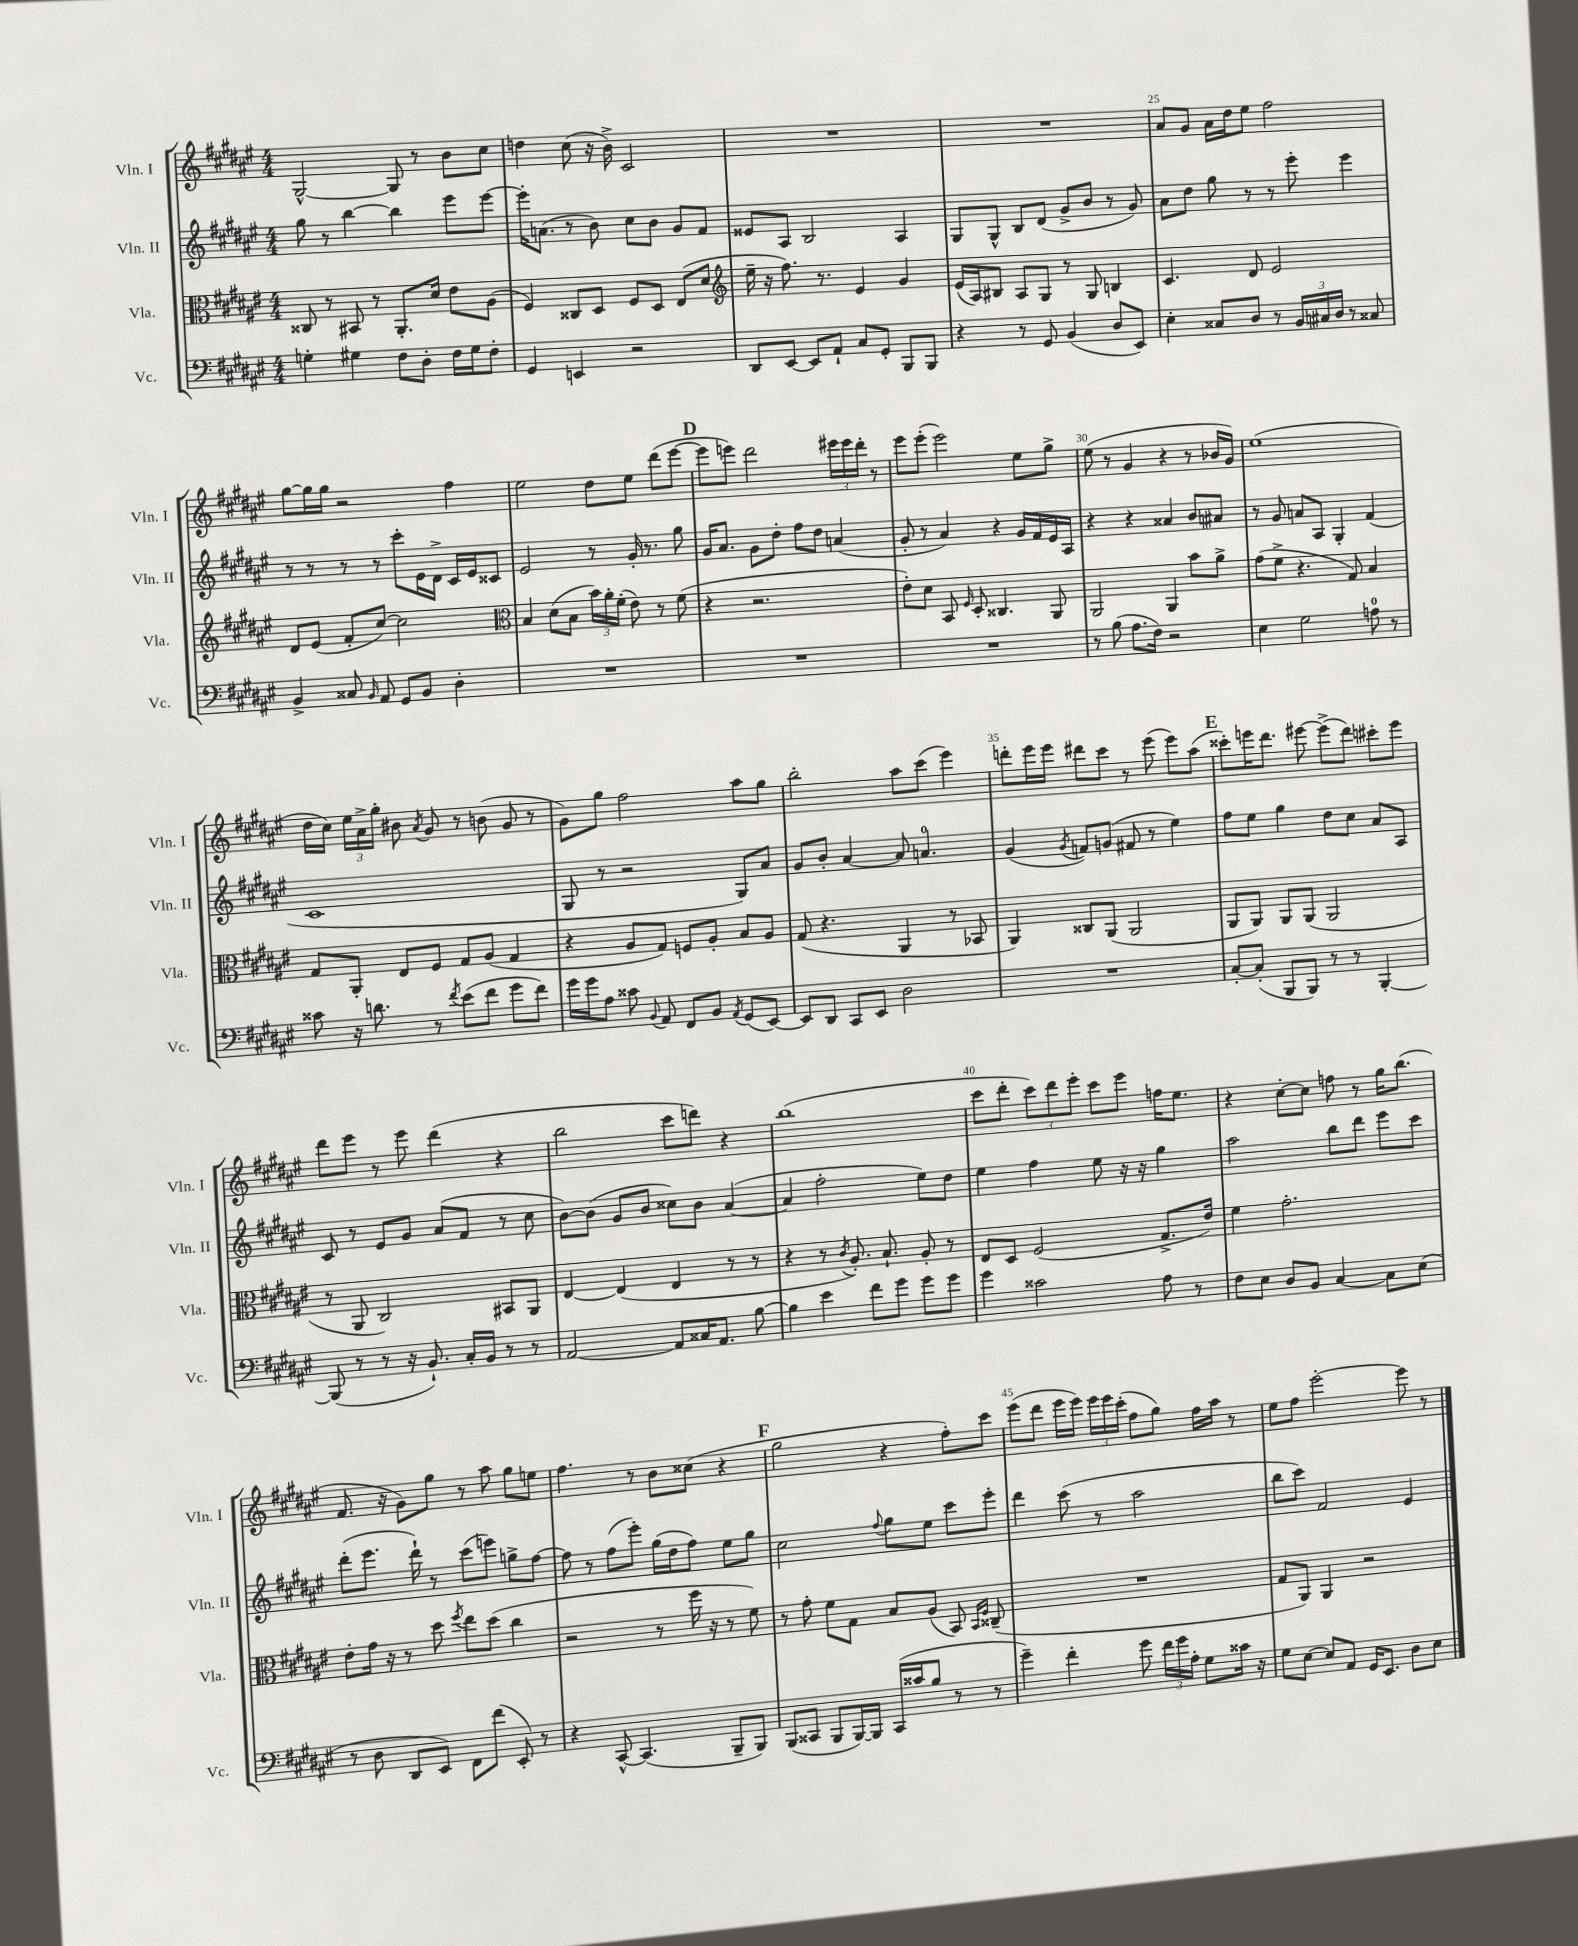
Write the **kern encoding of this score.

**kern	**kern	**kern	**kern
*staff4	*staff3	*staff2	*staff1
*clefF4	*clefC3	*clefG2	*clefG2
*k[f#c#g#d#a#e#]	*k[f#c#g#d#a#e#]	*k[f#c#g#d#a#e#]	*k[f#c#g#d#a#e#]
*M4/4	*M4/4	*M4/4	*M4/4
4G'\	8C##/	8gg#\	[2G#^^/
.	8r	8r	.
4G#\	8BB#/	[4bb\	.
.	8r	.	.
8F#\L	8.AA#'/L	4bb\]	8G#/]
8D#'\J	.	.	8r
.	16d#/Jk	.	.
16F#\LL	8e#\L	8eee#\L	8b\L
16G#\J	.	.	.
8F#'\J	(8A#\J	[8eee#\J	8cc#\J
=	=	=	=
4GG#/	4F#/)	16eee#'\]LK	4dd\
.	.	(8.a\J	.
4EE/	8C##/L	8r	(8cc#\
.	8D#/J	8b\)	16r
.	.	.	16b^\)
2r	8F#/L	8cc#\L	2c#/
.	8D#/J	8b\J	.
.	(8E#/L	8g#/L	.
.	8d#/J	8f#/J	.
=	=	=	=
*	*clefG2	*	*
8DD#/L	16ee#~\	8e##/L	1r
.	16r	.	.
[8EE#/J	8.ff#\)	8A#/J	.
8EE#/]L	.	2B/	.
.	8.r	.	.
8AA#`/J	.	.	.
8C#/L	4e#/	.	.
8GG#'/J	.	.	.
8BBB/L	4g#/	4A#/	.
8BBB/J	.	.	.
=	=	=	=
4r	(16e#/LL	8G#/L	1r
.	16A#/J)	.	.
.	8B#/J	8G#^^/J	.
8r	8A#/L	8B/L	.
8GG#/	8G#/J	(8d#/J	.
(4BB/	8r	8g#^/L	.
.	8G#/	8b/J	.
8D#/L	4B/	8r	.
8EE#/J)	.	8g#/)	.
=	=	=	=
4E#'\	4.c#/	8a#\L	8a#/L
.	.	8dd#\J	8g#/J
8C##/L	.	8gg#\	16a#\LL
.	.	.	16dd#\J
8D#/J	8d#/	8r	8ee#\J
8r	2e#/	8r	2ff#\
24BB/LL	.	8eee#'\	.
24C#/	.	.	.
24D#/JJ	.	.	.
8r	.	4eee#\	.
8C##/	.	.	.
=	=	=	=
4BB^/	8d#/L	8r	[8gg#\L
.	(8e#/J	8r	16gg#\]L
.	.	.	16gg#\JJ
8C##/	8f#'/L	8r	2r
16qqBB/	.	.	.
8AA#/	[8cc#/J)	8r	.
8GG#/L	2cc#\]	8ccc#'\L	.
8BB/J	.	16e#\L	.
.	.	16d#^\JJ	.
4D#'\	.	16c#/LL	4ff#\
.	.	16e#/J	.
.	.	8c##/J	.
=	=	=	=
*	*clefC3	*	*
1r	4B/	2e#/	2ee#\
.	(8d#\L	.	.
.	8B\J	.	.
.	24b\LL)	8r	8dd#\L
.	24a#'\	.	.
.	(24f#'\JJ	.	.
.	8e#\)	16g#'/	8ee#\J
.	.	8.r	.
.	8r	.	(8ddd#\L
.	(8f#\	8gg#\	[8eee#\J
=	=	=	=
1r	4r	16g#/LK	8eee#\]L
.	.	8.a#/J	.
.	.	.	8eee\J)
.	2.r	8g#\L	2ddd#\
.	.	8dd#'\J	.
.	.	8ff#\L	.
.	.	8dd#\J	.
.	.	(4a/	24eee#\LL
.	.	.	24eee#\
.	.	.	24ddd#'\JJ
.	.	.	8r
=	=	=	=
1r	8e#'\L)	8g#'/	8eee#\L
.	8d#\J	8r	(8eee#'\J
.	8BB/	4a#/)	2eee#\)
.	16qqF#/	.	.
.	8D#'/	.	.
.	4.C##/	4r	.
.	.	16g#/LL	8ee#\L
.	.	16f#/	.
.	8AA#/	16e#/	8gg#^\J
.	.	16A#/JJ	.
=	=	=	=
8r	2AA#/	4r	(8ee#\
(8B\	.	.	8r
8.A#\L	.	4r	4g#/
16F#\Jk)	.	.	.
2r	4AA#/	4a##/	4r
.	8b\L	8b/L	8r
.	8a#^\J	8a#/J	16b-/LL
.	.	.	16g#/JJ)
=	=	=	=
4E#\	(8g#\L	8r	(1ee#
.	8f#^\J	8g#/	.
2G#\	4.r	8a/L	.
.	.	8A#/J	.
.	.	4G#'/	.
.	8G#/)	.	.
8A\	4B/	(4f#/	.
8r	.	.	.
=	=	=	=
8c##\	8G#/L	1c#	16dd#\LL
.	.	.	16cc#\JJ)
16r	8AA#'/J	.	24ee#\LL
.	.	.	24a#^\
8.d\	.	.	.
.	.	.	24gg#'\JJ
.	8E#/L	.	8b#\
.	.	.	8qa#/
8r	8F#/J	.	8g#/
8qf#/	.	.	.
(8e#\L	8G#/L	.	8r
8f#\J	(8A#/J	.	(8b\
8g#\L	4G#/	.	8g#/
8f#\J)	.	.	8r
=	=	=	=
16g#\LL	4r	8G#/	8g#\L)
16g#\J	.	.	.
8A#\J	.	8r	8gg#\J
8c##\	8A#/L	2r	2ff#\
8qqBB/	.	.	.
8AA#/	8G#/J)	.	.
8FF#/L	8F/L	.	.
8BB/J	8A#'/J	.	.
8qAA#/	.	.	.
(8GG#/L	8B/L	8G#/L)	8aa#\L
[8EE#/J)	8A#/J	8a#/J	8gg#\J
=	=	=	=
8EE#/]L	(8G#/	8g#/L	2bb'\
8DD#/J	4.r	8b'/J	.
8CC#/L	.	[4a#/	.
8EE#/J	.	.	.
2D#\	4AA#/	8a#/]	8aa#\L
.	.	4.a/	(8ccc#\J
.	8r	.	4eee#\)
.	8BB-/	.	.
=	=	=	=
1r	4AA#/)	(4g#/	8ddd'\L
.	.	.	16eee#\L
.	.	.	16eee#\JJ
.	.	8qg#/	.
.	8C##/L	8f/L)	8ddd#\L
.	(8AA#/J	(8g/J	8ccc#\J
.	2AA#/	8f#/	8r
.	.	8r	(8eee#\
.	.	4ee#\)	8eee#\L)
.	.	.	(8aa#\J
=	=	=	=
[8C#'/L	8AA#/L	8ff#\L	8ccc##'\L)
(8C#'/]J	8AA#/J)	8ee#\J	16eee\K
.	.	.	8.ddd#\J
8BBB/L	8AA#/L	4gg#\	.
8BBB/J)	(8AA#/J	.	[8eee#\
8r	2AA#/	8dd#\L	(8eee#^\]L
8r	.	8cc#\J	8ddd#\J)
[4BBB'/	.	8a#/L	8ccc#'\L
.	.	8A#/J	8eee#\J
=	=	=	=
(8BBB/]	8r	8c#/	8ddd#\L
8r	8AA#/	8r	8eee#\J
8r	2C#/)	8e#/L	8r
16r	.	8g#/J	8eee#\
8.BB`/)	.	.	.
.	.	(8a#/L	(4ddd#\
16C#'/LL	.	8f#/J	.
16BB/JJ	.	.	.
8r	8BB#/L	8r	4r
8r	8AA#/J	8cc#\	.
=	=	=	=
[2AA#/	[4E#/	[8b\L)	2bb\
.	.	(8b\]J	.
.	(4E#/]	8g#/L	.
.	.	8b/J	.
8AA#/]L	4E#/	8cc##\L)	8ccc#\L
16C##/K	.	8b\J	8ddd\J)
8.AA#/J	.	.	.
.	8r	([4a#/	4r
[8B\	8r	.	.
=	=	=	=
4B\]	4r	4a#/]	(1bb
4e#\	8r	2ff#'\	.
.	8qc#/	.	.
.	8.A#'/)	.	.
8f#\L	.	.	.
.	8.B`/	.	.
8g#\J	.	.	.
8g#\L	8A#'/	8ee#\L)	.
8g#\J	8r	8dd#\J	.
=	=	=	=
4g#\	8E#/L	4ee#\	8ccc#\L
.	8D#/J	.	8ddd#'\J
2c##\	(2F#/	4ff#\	12ccc#\L)
.	.	.	12ddd#\
.	.	.	12eee#'\J
.	.	8ee#\	8ccc#\L
.	.	16r	8eee#\J
.	.	16r	.
8A#\	8.G#^/L	4gg#\	16ff\LK
.	.	.	8.ee#\J
8r	.	.	.
.	16e#/Jk)	.	.
=	=	=	=
8F#\L	4f#\	2aa#\	4r
8E#\J	.	.	.
8D#/L	2.g#'\	.	[8cc#'\L
8BB/J	.	.	8cc#\]J
[4C#/	.	8bb\L	8ff\
.	.	8ddd#\J	8r
8C#\]L	.	8eee#\L	16gg#\LK
.	.	.	(8.bb\J
(8E#\J	.	8ccc#\J	.
=	=	=	=
8r	8e#'\L	(8ddd#'\L	8.f#/
8D#\	16g#\Jk	8.eee#\J	.
.	16r	.	16r
8DD#/L	8r	.	8g#\L)
.	.	16ddd#`\)	.
8EE#/J)	8dd#\	8r	8gg#\J
.	8qff#/	.	.
8FF#\L	8ee#\L	(8ccc#\L	8r
(8f#\J	(8dd#\J	8eee\J)	8aa#\
8EE#'/)	4cc#\	8gg^\L	8gg#\L
8r	.	[8ff#\J	8ee\J
=	=	=	=
4r	2r	8ff#\]	4.ff#\
.	.	8r	.
[8CC#^^/	.	(8ff#\L	.
(4.CC#/]	.	8eee#'\J)	8r
.	8r	(16gg#\LL	8b\L
.	.	16dd#\J	.
.	16ff#\	8ff#\J)	(8cc##\J
.	16r	.	.
8BBB~/L	8r	8ee#\L	4r
8BBB/J)	8f#\)	8gg#\J	.
=	=	=	=
(8BBB/L	8r	2cc#\	2gg#\
8CC##/J	8g#'\	.	.
8BBB/L	8f#\L	.	.
[16BBB/L)	8G#\J	.	.
16BBB/]JJ	.	.	.
.	.	8qqff#/	.
(16CC##/LL	8B/L	8gg#\L	4r
16c##/J	.	.	.
8B/J	(8A#/J	8ee#\J	.
8r	8BB/)	8ccc#\L	8ff#'\L)
.	16qqBB/LL	.	.
.	16qqF#/JJ	.	.
8r	(8C##~/	8eee#'\J	8ccc#\J
=	=	=	=
4g#~\)	1r	4ddd#\	(8eee#\L
.	.	.	8ddd#\J
4f#'\	.	(8ccc#\	16eee#\LL
.	.	.	16eee#\JJ)
.	.	8r	24eee#\LL
.	.	.	24eee#\
.	.	.	(24ccc#'\JJ
8g#\	.	2aa#\	8ff#\L
24f#\LL	.	.	8gg#\J)
24g#\	.	.	.
24A#'\JJ	.	.	.
8G#\L	.	.	16ff#\LL
.	.	.	16aa#\JJ
16c##\Jk	.	.	8r
16r	.	.	.
=	=	=	=
8G#\L	8G#/L	8bb\L	8ee#\L
[8E#\J	8AA#/J)	8ccc#\J)	8ff#\J
8E#/]L	4AA#/	2f#/	[2eee#'\
8AA#/J	.	.	.
16GG#/LK	2r	.	.
8.EE#/J	.	.	.
8D#\L	.	4e#/	8eee#\]
8E#\J	.	.	8r
==	==	==	==
*-	*-	*-	*-
